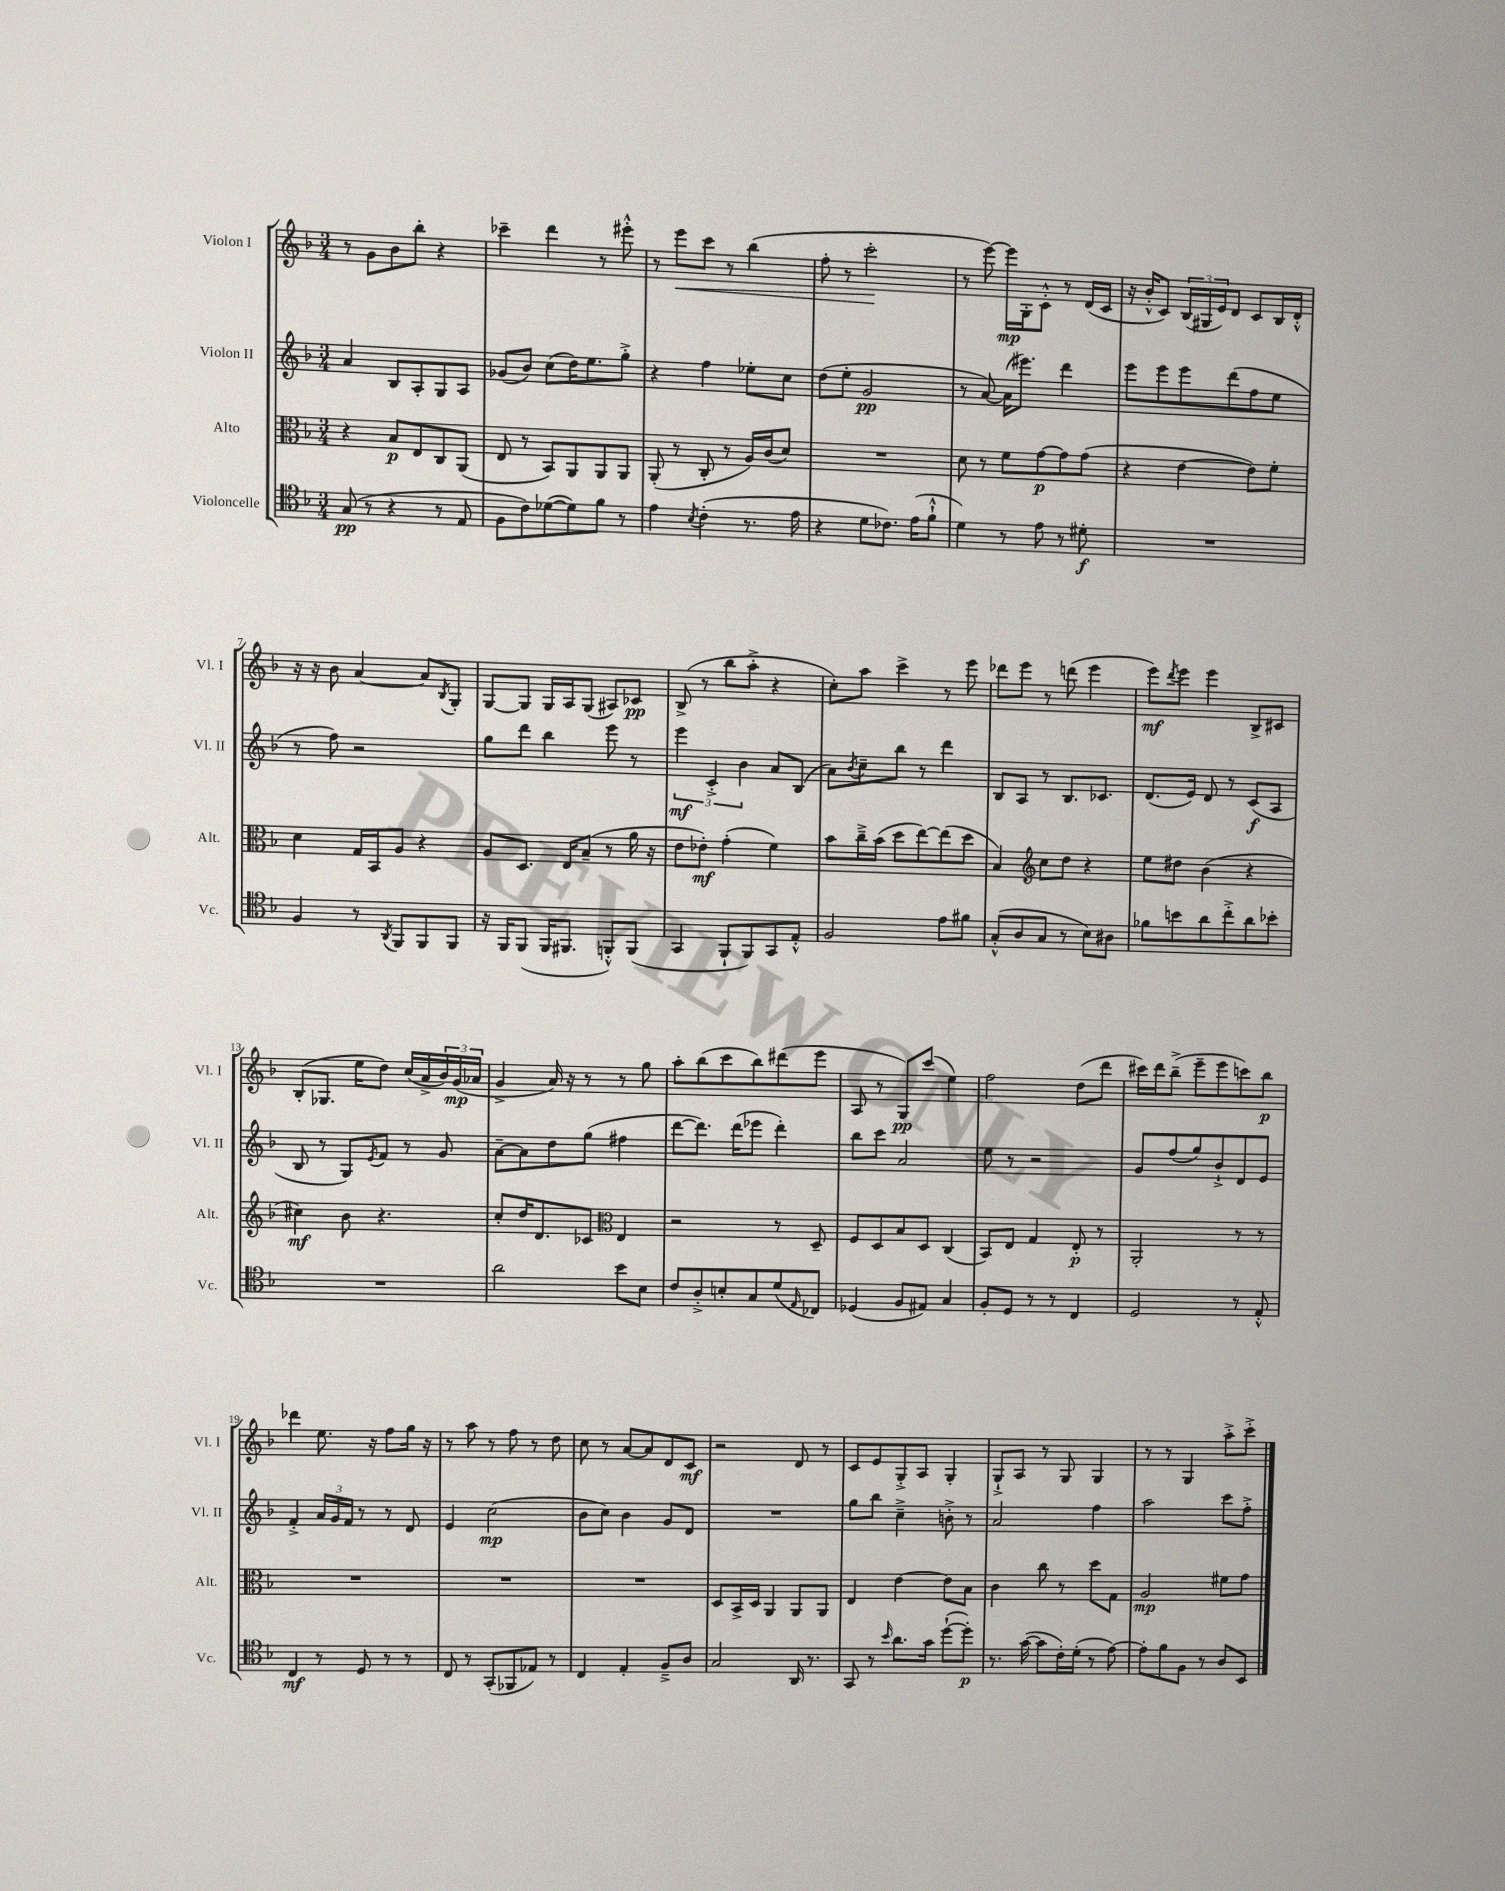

**kern	**dynam	**kern	**dynam	**kern	**dynam	**kern	**dynam
*part4	*part4	*part3	*part3	*part2	*part2	*part1	*part1
*staff4	*staff4	*staff3	*staff3	*staff2	*staff2	*staff1	*staff1
*I"Violoncelle	*	*I"Alto	*	*I"Violon II	*	*I"Violon I	*
*I'Vc.	*	*I'Alt.	*	*I'Vl. II	*	*I'Vl. I	*
*clefC4	*	*clefC3	*	*clefG2	*	*clefG2	*
*k[b-]	*	*k[b-]	*	*k[b-]	*	*k[b-]	*
*M3/4	*	*M3/4	*	*M3/4	*	*M3/4	*
=1	=1	=1	=1	=1	=1	=1	=1
(8G/	pp	4r	.	4a/	.	8r	.
8r	.	.	.	.	.	8g\L	.
4r	.	8B-/L	p	8B-/L	.	8b-\	.
.	.	8E/	.	8A'/	.	8bb-'\J	.
8r	.	8C/	.	8G/	.	4r	.
8E/	.	(8AA/J	.	8A/J	.	.	.
=2	=2	=2	=2	=2	=2	=2	=2
8F\L	.	8E/	.	(8g-X/L	.	4ccc-X~\	.
8c\)	.	8r	.	8b-/J)	.	.	.
([8d-X\	.	8BB-/L)	.	(8cc\L	.	4ddd\	.
8d-\])	.	8AA/	.	16dd\K)	.	.	.
.	.	.	.	8.ee\	.	.	.
8f\J	.	8AA/	.	.	.	8r	.
8r	.	8AA/J	.	8gg'^\J	.	8eee#X'^^\	.
=3	=3	=3	=3	=3	=3	=3	=3
4e\	.	(8AA'/	.	4r	.	8r	.
!	!	!	!	!	!	!	!LO:HP:b
.	.	8r	.	.	.	8eee\L	<
8qB-/	.	.	.	.	.	.	.
(4c'\	.	8C'/	.	4ff\	.	8ccc\J	.
.	.	8r	.	.	.	8r	.
8.r	.	16A/LL)	.	8ee-X'\L	.	(4bb-\	.
.	.	(16c/J	.	.	.	.	.
.	.	8d/J)	.	8cc\J	.	.	.
16e\	.	.	.	.	.	.	.
=4	=4	=4	=4	=4	=4	=4	=4
4r	.	2.r	.	(8dd\L	.	8ff'\	.
.	.	.	.	8ee'\J	.	8r	.
8d\L	.	.	.	2g/	pp	2ccc'\	.
8.c-X\J)	.	.	.	.	.	.	.
(16e\KL	.	.	.	.	.	.	.
8f`^^\J	.	.	.	.	.	.	.
.	.	.	.	.	.	.	[
=5	=5	=5	=5	=5	=5	=5	=5
4d\)	.	8d\	.	8r	.	8r	.
.	.	8r	.	[8a/)	.	[8eee\)	.
8r	.	8f\L	.	(16a\KL]	.	16eee\LL]	mp
.	.	.	.	8.eee#X\J)	.	16G'\J	.
8e\	.	[8g\	p	.	.	8c'^^\J	.
8r	.	8g\]	.	4ddd\	.	8r	.
8d#X'\	f	(8g\J	.	.	.	(16d/LL	.
.	.	.	.	.	.	16c/JJ	.
=6	=6	=6	=6	=6	=6	=6	=6
2.r	.	4r	.	8eee\L	.	16r	.
.	.	.	.	.	.	16b-'^^/KL	.
.	.	.	.	8eee\	.	8c/J)	.
.	.	[4e\	.	8eee\	.	(24B-/LL	.
.	.	.	.	.	.	24G#X/	.
.	.	.	.	.	.	24e/J)	.
.	.	.	.	(8ddd\	.	8d/J	.
.	.	8e\L])	.	8ff\	.	8c/L	.
.	.	8f'\J	.	8ee\J	.	16B-/L	.
.	.	.	.	.	.	16d'^^/JJ	.
!!LO:LB:g=z
=7	=7	=7	=7	=7	=7	=7	=7
4F/	.	4d\	.	8r	.	16r	.
.	.	.	.	.	.	16r	.
.	.	.	.	8ff\)	.	8b-\	.
8r	.	16G/LL	.	2r	.	[4a/	.
.	.	16BB-/J	.	.	.	.	.
8qAA/	.	.	.	.	.	.	.
8FF/L	.	8A/J	.	.	.	.	.
8FF/	.	4r	.	.	.	8a/L]	.
.	.	.	.	.	.	8qB-/	.
8FF/J	.	.	.	.	.	8G'/J	.
=8	=8	=8	=8	=8	=8	=8	=8
16r	.	8A/L	.	8gg\L	.	[8G/L	.
16FF/KL	.	.	.	.	.	.	.
(8FF/J	.	8.D/J	.	8ddd\J	.	8G/J]	.
16FF/KL	.	.	.	4bb-\	.	16G/LL	.
8.FF#X/J	.	16E/KL	.	.	.	16A/J	.
.	.	(8B-~/J	.	.	.	(8G/J	.
8FFn'^^/L)	.	8r	.	8eee\	.	8A#X/L)	.
(8FF/J	.	16a\	.	8r	.	8c-X/J	pp
.	.	16r	.	.	.	.	.
=9	=9	=9	=9	=9	=9	=9	=9
4GG/	.	8e\L	.	6eee\	mf	(8B-^/	.
.	.	8e-X'\J)	mf	.	.	8r	.
.	.	.	.	6c'^/	.	.	.
8FF`/L	.	(4g'\	.	.	.	8bb-\L	.
.	.	.	.	6b-\	.	.	.
8FF/)	.	.	.	.	.	8aa'^\J	.
8GG/	.	4f\)	.	8a/L	.	4r	.
8E'^^/J	.	.	.	(8B-/J	.	.	.
=10	=10	=10	=10	=10	=10	=10	=10
2F/	.	8b-\L	.	8a\L)	.	8cc'\L)	.
.	.	.	.	8qb-/	.	.	.
.	.	16cc~^\L	.	8cc~\	.	8aa\J	.
.	.	(16b-\JJ	.	.	.	.	.
.	.	8dd\L	.	8bb-\J	.	4ccc^\	.
.	.	[8ee\)	.	8r	.	.	.
8e\L	.	(8ee\]	.	4ddd\	.	8r	.
8f#X\J	.	8dd\J	.	.	.	8eee\	.
=11	=11	=11	=11	=11	=11	=11	=11
(8G'^^/L	.	4B-/)	.	8B-/L	.	8ddd-X\L	.
8A/	.	.	.	8A/J	.	8eee\J	.
*	*	*clefG2	*	*	*	*	*
8G/J	.	8cc\L	.	8r	.	8r	.
8r	.	8dd\J	.	8.B-/L	.	(8dddn\	.
8B-\L)	.	4r	.	.	.	4eee\	.
.	.	.	.	8.c-X/J	.	.	.
8A#X\J	.	.	.	.	.	.	.
=12	=12	=12	=12	=12	=12	=12	=12
8f-X\L	.	8ee\L	.	(8.d/L	.	8eee\L)	mf
.	.	.	.	.	.	8qddd/	.
8bn\	.	8dd#X\J	.	.	.	8eee\J	.
.	.	.	.	16e/Jk)	.	.	.
8a\	.	(4b-\	.	8d/	.	4eee\	.
8cc'^\	.	.	.	8r	.	.	.
8a\	.	4r	.	(8c/L	f	8B-^/L	.
8b-X'\J	.	.	.	8A/J	.	8c#X/J	.
!!LO:LB:g=z
=13	=13	=13	=13	=13	=13	=13	=13
2.r	.	4cc#X\)	mf	8B-/	.	(8B-'/L	.
.	.	.	.	8r	.	8.G-X/J	.
.	.	8b-\	.	8G/L)	.	.	.
.	.	.	.	.	.	16ee\KL	.
.	.	.	.	8qe/	.	.	.
.	.	4.r	.	8f/J	.	8dd\J)	.
.	.	.	.	8r	.	(16cc/LL	.
.	.	.	.	.	.	16a^/	.
.	.	.	.	8g/	.	24b-/)	.
.	.	.	.	.	.	(24g/	mp
.	.	.	.	.	.	24a-X/JJ	.
=14	=14	=14	=14	=14	=14	=14	=14
2a\	.	8cc'/L	.	[8a~\L	.	4g^/	.
.	.	16dd/K	.	8a\]	.	.	.
.	.	8.d/	.	.	.	.	.
.	.	.	.	8dd\	.	16a/)	.
.	.	.	.	.	.	16r	.
.	.	8c-X/J	.	(8gg\J	.	8r	.
*	*	*clefC3	*	*	*	*	*
8b-\L	.	4E/	.	4ff#X\	.	8r	.
8B-\J	.	.	.	.	.	8gg\	.
=15	=15	=15	=15	=15	=15	=15	=15
8c/L	.	2r	.	[8ddd\L	.	8aa'\L	.
8A'^/	.	.	.	8.ddd\J])	.	(8bb-\	.
8Bn'/	.	.	.	.	.	8ccc\	.
.	.	.	.	(16ddd\KL	.	.	.
8G/	.	.	.	8eee-X\J	.	8bb-\)	.
(8d/	.	8r	.	4ddd'\)	.	(8ddd#X\	.
16qqE/	.	.	.	.	.	.	.
8C-X/J)	.	8D~/	.	.	.	8eee\J	.
=16	=16	=16	=16	=16	=16	=16	=16
(4D-X/	.	8F/L	.	8bb-\L	.	8A/	.
.	.	8D/	.	8ccc\J	.	8r	.
8F/L	.	8B-/	.	2a/	.	8G/L)	pp
8E#X/J)	.	8D/J	.	.	.	(8ccc/J	.
4G/	.	(4C/	.	.	.	4ee\)	.
=17	=17	=17	=17	=17	=17	=17	=17
8F'/L	.	8BB-/L)	.	8ee\	.	2ff\	.
8D/J	.	8E/J	.	8r	.	.	.
8r	.	4G/	.	2r	.	.	.
8r	.	.	.	.	.	.	.
4C/	.	8E'/	p	.	.	(8dd\L	.
.	.	8r	.	.	.	8ddd\J	.
=18	=18	=18	=18	=18	=18	=18	=18
2D/	.	2AA'/	.	8g/L	.	16ccc#X\LL)	.
.	.	.	.	.	.	16ddd\J	.
.	.	.	.	(8ff/	.	(8bb-~^\J	.
.	.	.	.	8gg/)	.	8eee~\L	.
.	.	.	.	8b-`^/	.	8eee\	.
8r	.	8r	.	8d/	.	8cccn\)	.
8E'^^/	.	8r	.	8e/J	.	8bb-\J	p
!!LO:LB:g=z
=19	=19	=19	=19	=19	=19	=19	=19
4C/	mf	2.r	.	4f'^/	.	4ddd-X\	.
8r	.	.	.	24a/LL	.	8.ee\	.
.	.	.	.	24g/	.	.	.
.	.	.	.	24f/JJ	.	.	.
8D/	.	.	.	8r	.	.	.
.	.	.	.	.	.	16r	.
8r	.	.	.	8r	.	8ff\L	.
8r	.	.	.	8d/	.	16gg\Jk	.
.	.	.	.	.	.	16r	.
=20	=20	=20	=20	=20	=20	=20	=20
8C/	.	2.r	.	4e/	.	8r	.
8r	.	.	.	.	.	8aa\	.
(8GG'/L	.	.	.	(2cc\	mp	8r	.
8FF-X/	.	.	.	.	.	8ff\	.
8E-X/J)	.	.	.	.	.	8r	.
8r	.	.	.	.	.	8dd\	.
=21	=21	=21	=21	=21	=21	=21	=21
4C/	.	2.r	.	8b-\L	.	8cc\	.
.	.	.	.	8cc\J)	.	8r	.
4E'/	.	.	.	4b-\	.	[8a/L	.
.	.	.	.	.	.	8a/]	.
8F~^/L	.	.	.	8g/L	.	8d/	.
8A/J	.	.	.	8d/J	.	8c/J	mf
=22	=22	=22	=22	=22	=22	=22	=22
2G/	.	8D/L	.	2.r	.	2r	.
.	.	16BB-^/L	.	.	.	.	.
.	.	16D/JJ	.	.	.	.	.
.	.	4AA/	.	.	.	.	.
16AA/	.	8AA/L	.	.	.	8d/	.
8.r	.	.	.	.	.	.	.
.	.	8AA/J	.	.	.	8r	.
=23	=23	=23	=23	=23	=23	=23	=23
8GG/	.	4E/	.	8gg\L	.	8c/L	.
8r	.	.	.	8bb-\J	.	8e/	.
16qqb-/	.	.	.	.	.	.	.
8.a\L	.	[4e\	.	4cc~^\	.	8G'^/	.
.	.	.	.	.	.	8A/J	.
16g\Jk	.	.	.	.	.	.	.
([8dd`\L	.	8e\L]	.	8bn'^\	.	4G'/	.
8dd'\J])	p	8B-\J	.	8r	.	.	.
=24	=24	=24	=24	=24	=24	=24	=24
8.r	.	4c\	.	2a/	.	8G`^/L	.
.	.	.	.	.	.	8A/J	.
([16g\	.	.	.	.	.	.	.
8g\L]	.	8cc\	.	.	.	8r	.
16c'\L)	.	8r	.	.	.	8G/	.
(16d'\JJ	.	.	.	.	.	.	.
8r	.	8dd\L	.	4ff\	.	4G/	.
[8e\)	.	8G\J	.	.	.	.	.
=25	=25	=25	=25	=25	=25	=25	=25
8e'\L]	.	2A/	mp	2aa\	.	8r	.
8f\	.	.	.	.	.	8r	.
8F\J	.	.	.	.	.	4G/	.
8r	.	.	.	.	.	.	.
8A/L	.	8f#X\L	.	8ccc\L	.	8aa'^\L	.
8BB-/J	.	8g\J	.	8ff'^\J	.	8ccc'^\J	.
==	==	==	==	==	==	==	==
*-	*-	*-	*-	*-	*-	*-	*-
